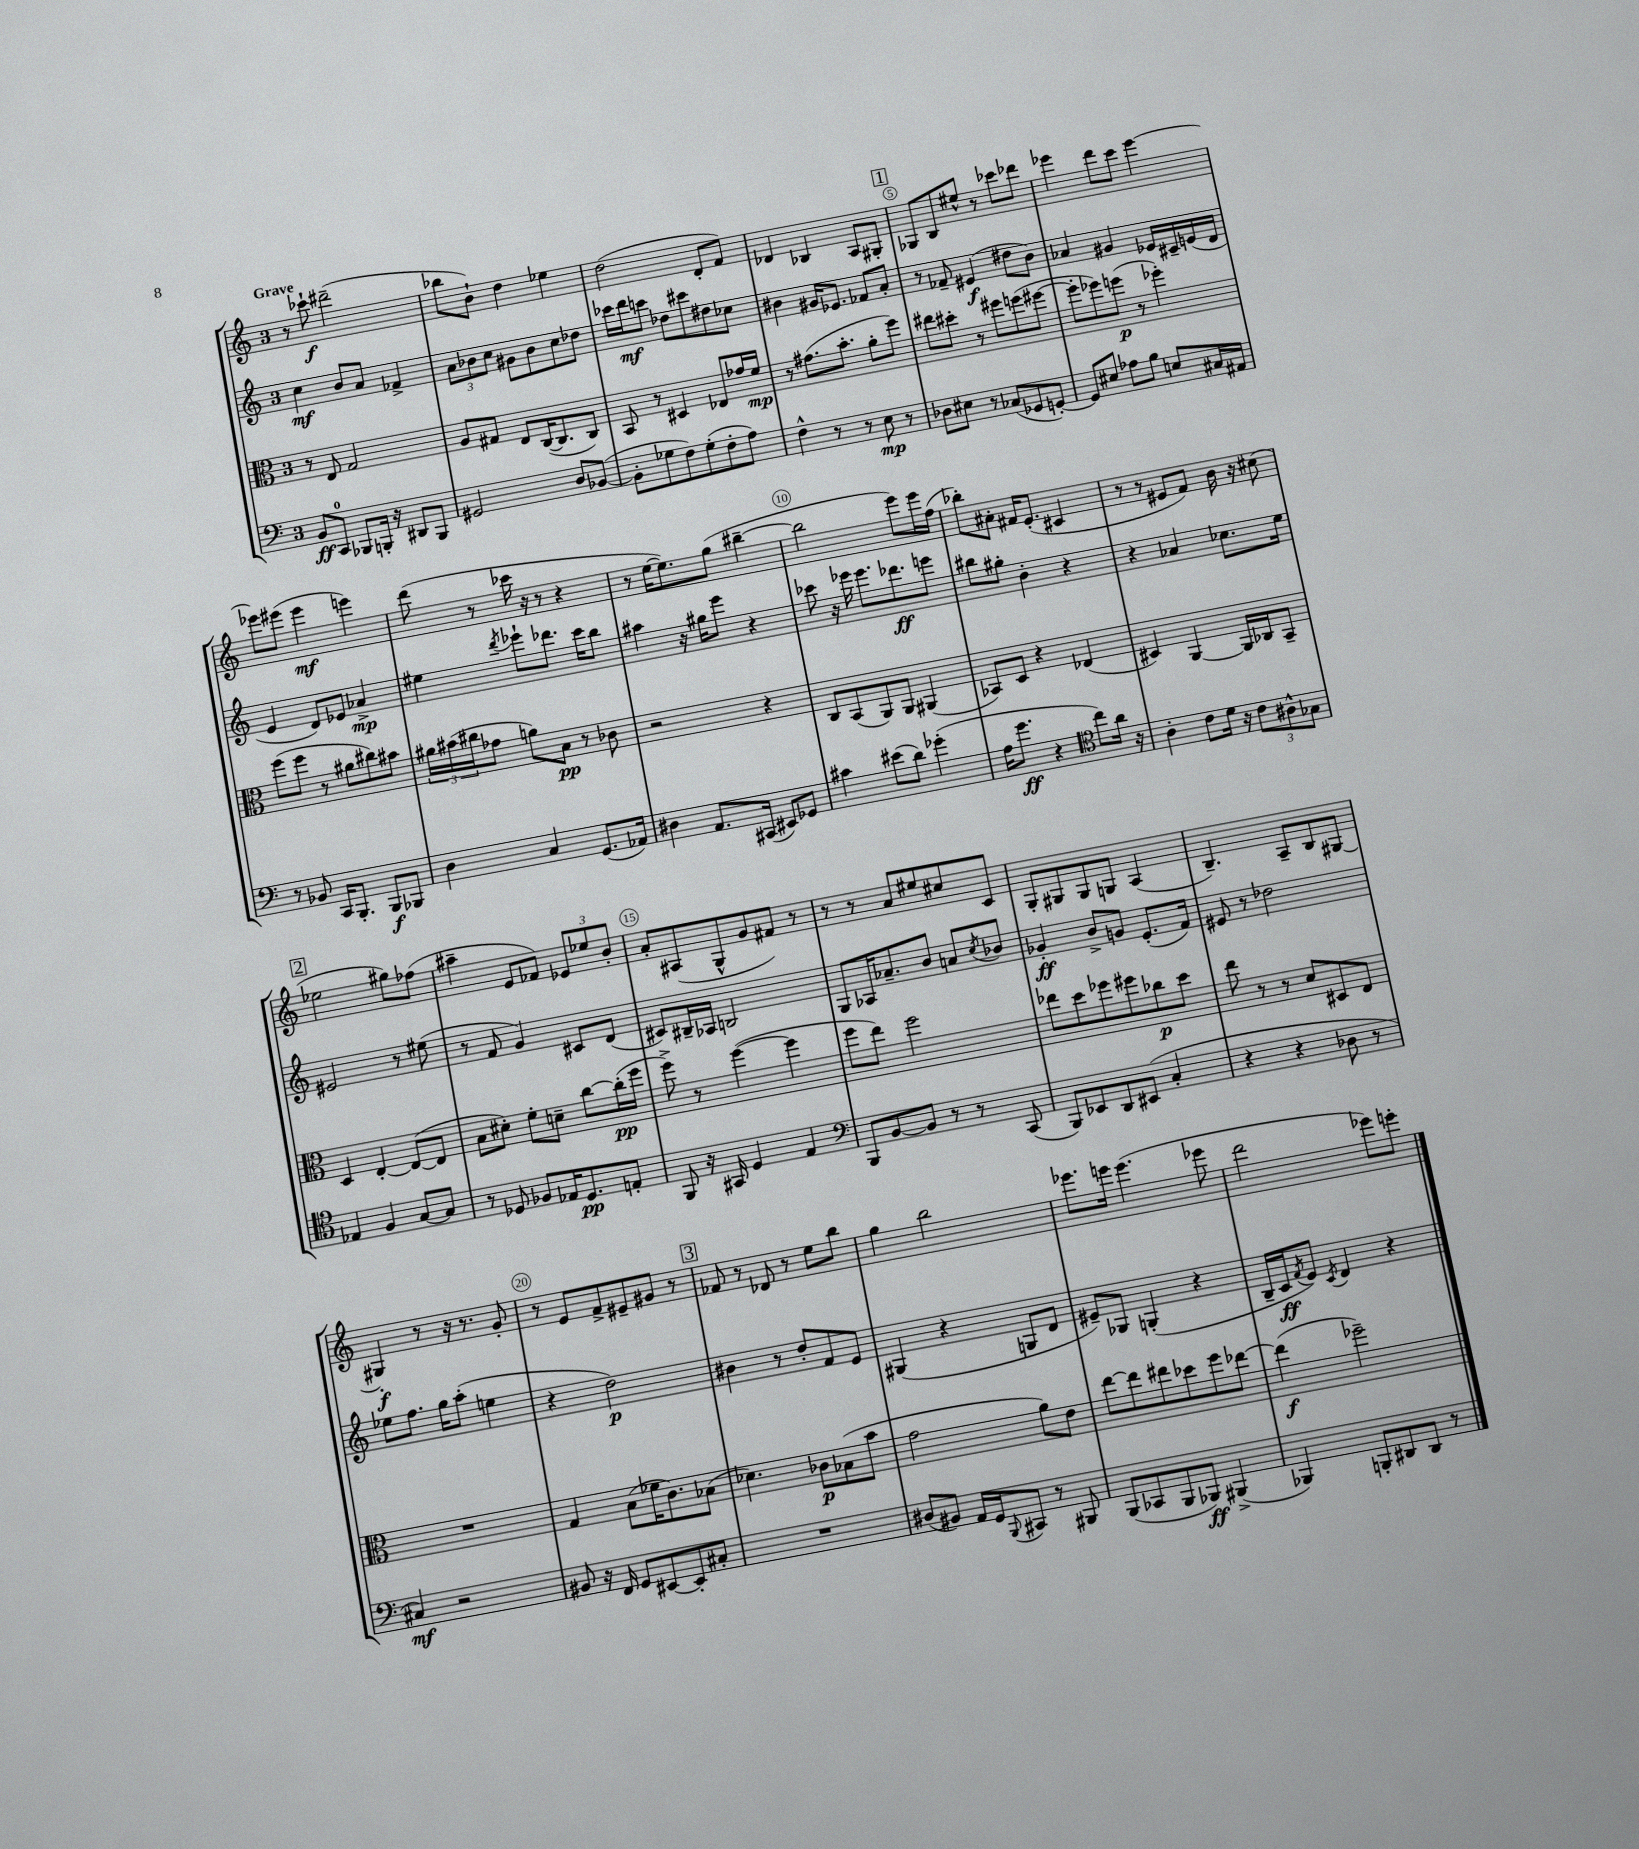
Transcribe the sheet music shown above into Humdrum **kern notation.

**kern	**dynam	**kern	**dynam	**kern	**dynam	**kern	**dynam
*part4	*part4	*part3	*part3	*part2	*part2	*part1	*part1
*staff4	*staff4	*staff3	*staff3	*staff2	*staff2	*staff1	*staff1
*clefF4	*	*clefC3	*	*clefG2	*	*clefG2	*
*k[]	*	*k[]	*	*k[]	*	*k[]	*
*M3/4	*	*M3/4	*	*M3/4	*	*M3/4	*
=1	=1	=1	=1	=1	=1	=1	=1
!	!	!	!	!	!	!LO:TX:a:B:t=Grave	!
8BB/L	ff	8r	.	4cc\	mf	8r	.
8CC/J	.	8E/	.	.	.	8ccc-X`\	f
8BBB-X/L	.	2G/	.	8b/L	.	(2ddd#X~\	.
16BBBn'/Jk	.	.	.	8a/J	.	.	.
16r	.	.	.	.	.	.	.
8DD#X/L	.	.	.	4f-X^/	.	.	.
8BBB/J	.	.	.	.	.	.	.
=2	=2	=2	=2	=2	=2	=2	=2
2GG#X/	.	8A/L	.	12a\L	.	8bb-X\L	.
.	.	.	.	12b-X\	.	.	.
.	.	8G#X/J	.	.	.	8b`\J)	.
.	.	.	.	12cc\J	.	.	.
.	.	8E/L	.	8g#X\L	.	4dd\	.
.	.	([16C/K	.	8b-\	.	.	.
.	.	8.C/]	.	.	.	.	.
8D/L	.	.	.	8cc\	.	4ee-X\	.
([8BB-X/J	.	8C/J)	.	8dd-X\J	.	.	.
=3	=3	=3	=3	=3	=3	=3	=3
8BB-'\L]	.	8BB/	.	16ccc-X\LL	.	(2dd\	.
.	.	.	.	16ddd\J	mf	.	.
8G-X\	.	8r	.	8cccn\J	.	.	.
8F\)	.	4D#X/	.	8dd-X\L	.	.	.
(8G-'\	.	.	.	8ccc#X\	.	.	.
8F'\	.	8E-X/L	.	8dd#X\	.	8d'/L	.
8A\J)	.	16g-X/L	.	8cc-X\J	.	8f/J)	.
.	.	16f/JJ	mp	.	.	.	.
=4	=4	=4	=4	=4	=4	=4	=4
4F^^\	.	8r	.	4b#X\	.	4d-X/	.
.	.	(8.g#X\L	.	.	.	.	.
8r	.	.	.	16g#X/KL	.	4B-X/	.
.	.	8.b'\J	.	8.e-X/J	.	.	.
8r	.	.	.	.	.	.	.
8E\	mp	8a'\L	.	8f-X/L	.	8A/L	.
8r	.	8ff\J)	.	8a'/J	.	8G#X'/J	.
!!LO:REH:place=s1:t=1
=5	=5	=5	=5	=5	=5	=5	=5
8D-X\L	.	8ee#X\L	.	8r	.	8G-X/L	.
8E#X\J	.	8dd#X'\J	.	8f-X~/	.	8B/	.
8r	.	8r	.	(4e#X/	f	8ee#X^^/J	.
(8C-X/L	.	8ff#X\L	.	.	.	8r	.
8GG-X/	.	(8ffn\	.	8dd#X\L	.	8ccc-X\L	.
[8GGn'/J)	.	[8ff#X\J	.	8b\J)	.	8ddd-X\J	.
=6	=6	=6	=6	=6	=6	=6	=6
8GG/L]	.	8ff#'\L]	.	4a-X/	.	4eee-X\	.
8E#X/J	.	8ff-X\)	.	.	.	.	.
8A-X\L	.	(8ffn\J	p	4g#X/	.	8ddd\L	.
8B\J	.	8r	.	.	.	8ccc\J	.
8En/L	.	4ff-X'\)	.	16e-X/LL	.	[4eee-\	.
.	.	.	.	16c#X~/	.	.	.
16C#X/L	.	.	.	(16en/	.	.	.
16AA#X/JJ	.	.	.	16d/JJ	.	.	.
!!LO:LB:g=z
=7	=7	=7	=7	=7	=7	=7	=7
8r	.	(8ff\L	.	4e/	.	8eee-X\L]	.
8BB-X/	.	8ff\J	.	.	.	(8eee#X\J	.
16CC/KL	.	8r	.	8d/L)	.	4eee#\	mf
8.BBB'/J	.	.	.	.	.	.	.
.	.	8a#X\L	.	8e-X/J	.	.	.
8BBB/L	f	8cc#X\)	.	4a-X^/	mp	4eeen\)	.
8BBB-X/J	.	8b#X\J	.	.	.	.	.
=8	=8	=8	=8	=8	=8	=8	=8
4D\	.	24a#X\LL	.	4ee#X\	.	(8ddd\	.
.	.	(24b#X\	.	.	.	.	.
.	.	24cc#X\J	.	.	.	.	.
.	.	8g-X\J	.	.	.	8r	.
.	.	.	.	8qddd/	.	.	.
4C/	.	8an\L)	.	8eee-X`\L	.	16ccc-X\	.
.	.	.	.	.	.	16r	.
.	.	8B\J	pp	8.ddd-X\J	.	8r	.
(8.GG/L	.	8r	.	.	.	4r	.
.	.	.	.	16ccc\KL	.	.	.
.	.	8c-X\	.	8bb\J	.	.	.
16AA-X/Jk)	.	.	.	.	.	.	.
=9	=9	=9	=9	=9	=9	=9	=9
4D#X\	.	2r	.	4aa#X\	.	8r	.
.	.	.	.	.	.	[16ee\KL	.
.	.	.	.	.	.	8.ee\])	.
8.AA/L	.	.	.	16r	.	.	.
.	.	.	.	16gg#X\KL	.	.	.
.	.	.	.	8eee\J	.	(8gg\J	.
(16CC#X/Jk	.	.	.	.	.	.	.
8EE#X/L)	.	4r	.	4r	.	[4bb#X~\	.
8GG-X/J	.	.	.	.	.	.	.
=10	=10	=10	=10	=10	=10	=10	=10
4c#X\	.	8C/L	.	8ccc-X\	.	2bb#\]	.
.	.	(8BB/	.	16r	.	.	.
.	.	.	.	16eee-X\	.	.	.
(8e#X\L	.	8AA/)	.	8.eee-\L	.	.	.
8d\J)	.	8AA/J	.	.	.	.	.
.	.	.	.	8.ddd-X\	ff	.	.
(4g-X'\	.	(4AA#X/	.	.	.	8eee\L)	.
.	.	.	.	8eeen\J	.	16eee\L	.
.	.	.	.	.	.	(16ff\JJ	.
=11	=11	=11	=11	=11	=11	=11	=11
16A\KL	.	8BB-X/L)	.	8bb#X\L	.	8bb-X'\L)	.
8.g\J	ff	.	.	.	.	.	.
.	.	8D/J	.	8gg#X'\J	.	8a#X'\J	.
4r	.	4r	.	4b'\	.	16f#X/KL	.
.	.	.	.	.	.	(8.e'/J	.
*clefC4	*	*	*	*	*	*	*
8cc\L)	.	(4E-X/	.	4r	.	4c#X/	.
16a\Jk	.	.	.	.	.	.	.
16r	.	.	.	.	.	.	.
=12	=12	=12	=12	=12	=12	=12	=12
4A'\	.	4D#X/)	.	4r	.	8r	.
.	.	.	.	.	.	8r	.
8c\L	.	[4AA/	.	4a-X/	.	8e#X/L	.
16d\Jk	.	.	.	.	.	8f/J)	.
16r	.	.	.	.	.	.	.
12c\L	.	16AA/LL]	.	8.cc-X\L	.	16b\	.
.	.	16C-X/J	.	.	.	16r	.
12A#X^^\	.	.	.	.	.	.	.
.	.	8BB~/J	.	.	.	(8cc#X\	.
12G-X\J	.	.	.	.	.	.	.
.	.	.	.	16ee\Jk	.	.	.
!!LO:LB:g=z
!!LO:REH:place=s1:t=2
=13	=13	=13	=13	=13	=13	=13	=13
4E-X/	.	4D/	.	2e#X/	.	2ee-X\	.
4F/	.	[4E'/	.	.	.	.	.
[8G/L	.	(8E/L_	.	8r	.	8gg#X\L)	.
8G/J]	.	8E/J]	.	(8ee#X\	.	(8ff-X\J	.
=14	=14	=14	=14	=14	=14	=14	=14
8r	.	8B\L	.	8r	.	4aa#X~\	.
8D-X/	.	8d#X'\J)	.	8f/	.	.	.
8F-X/L	.	8f'\L	.	4g/)	.	8e/L	.
16E-X/K	.	8dn~\J	.	.	.	8f-X/J)	.
8.D-/	pp	.	.	.	.	.	.
.	.	[8cc\L	.	8c#X/L	.	12e-X/L	.
.	.	.	.	.	.	12ee-X/	.
8En'/J	.	(16cc'\L]	pp	(8d/J	.	.	.
.	.	.	.	.	.	12b'/J	.
.	.	16ff\JJ	.	.	.	.	.
=15	=15	=15	=15	=15	=15	=15	=15
8FF/	.	8ff^\)	.	8c#X/L)	.	8a'/L	.
16r	.	8r	.	16B#X~/L	.	(8A#X/	.
16GG#X/	.	.	.	16A-X/JJ	.	.	.
4D/	.	([4ff\	.	2Bn/	.	8G^^/	.
.	.	.	.	.	.	8g/	.
4E/	.	4ff\]	.	.	.	8f#X/J)	.
.	.	.	.	.	.	8r	.
=16	=16	=16	=16	=16	=16	=16	=16
*clefF4	*	*	*	*	*	*	*
8BBB/L	.	8ff\L	.	8G/L	.	8r	.
[8BB/	.	8ee\J)	.	16A-X/K	.	8r	.
.	.	.	.	8.a-X~/	.	.	.
8BB/J]	.	2ff\	.	.	.	8a/L	.
8r	.	.	.	8b/J	.	8ee#X/	.
8r	.	.	.	8an/L	.	8cc#X/	.
.	.	.	.	8qcc/	.	.	.
(8CC/	.	.	.	8b-X/J	.	8c/J	.
=17	=17	=17	=17	=17	=17	=17	=17
8BBB/L)	.	8ee-X\L	.	4g-X'/	ff	8G'/L	.
8EE-X/	.	8dd\	.	.	.	8G#X/	.
8DD/	.	8ff-X\	.	8b^/L	.	8G#/	.
(8EE#X/J	.	8ff#X\	.	8gn/J	.	8Gn/J	.
4C'/	.	8cc-X\	p	(8.e'/L	.	(4A/	.
.	.	8dd\J	.	.	.	.	.
.	.	.	.	16f/Jk)	.	.	.
=18	=18	=18	=18	=18	=18	=18	=18
4r	.	8ee\	.	8e#X/	.	4.B~/)	.
.	.	8r	.	8r	.	.	.
4r	.	8r	.	2dd-X\	.	.	.
.	.	8d/L	.	.	.	8A~/L	.
8D-X\	.	8D#X/	.	.	.	8B/	.
8r	.	8E/J	.	.	.	[8G#X/J	.
!!LO:LB:g=z
=19	=19	=19	=19	=19	=19	=19	=19
4C#X/)	mf	2.r	.	8ee-X\L	.	4G#X'/]	f
.	.	.	.	8.ff\J	.	.	.
2r	.	.	.	.	.	8r	.
.	.	.	.	16gg\KL	.	.	.
.	.	.	.	(8aa'\J	.	16r	.
.	.	.	.	.	.	8.r	.
.	.	.	.	4een\	.	.	.
.	.	.	.	.	.	8g'/	.
=20	=20	=20	=20	=20	=20	=20	=20
8BB#X/	.	4G/	.	4r	.	8r	.
16r	.	.	.	.	.	8e/L	.
16FF/	.	.	.	.	.	.	.
8GG/L	.	(8B\L	.	2dd\)	p	8f^/	.
[8EE#X/	.	16f-X\K	.	.	.	8e#X~/	.
.	.	8.c\)	.	.	.	.	.
8EE#'/]	.	.	.	.	.	8g#X/J	.
8C#X'/J	.	(8B-X\J	.	.	.	8r	.
!!LO:REH:place=s1:t=3
=21	=21	=21	=21	=21	=21	=21	=21
2.r	.	4.d-X\)	.	4b#X\	.	8f-X/	.
.	.	.	.	.	.	8r	.
.	.	.	.	8r	.	8d-X/	.
.	.	8c-X\L	p	8dd'/L	.	8r	.
.	.	(8B-X\	.	8f/	.	8ee\L	.
.	.	8b\J	.	8e/J	.	8bb\J	.
=22	=22	=22	=22	=22	=22	=22	=22
(8D#X/L	.	2g\	.	(4G#X/	.	4gg\	.
8BB#X/J)	.	.	.	.	.	.	.
16AA/LL	.	.	.	4r	.	2bb\	.
16GG/J	.	.	.	.	.	.	.
8qqBBB/	.	.	.	.	.	.	.
8CC#X/J	.	.	.	.	.	.	.
8r	.	8a\L)	.	8Gn/L	.	.	.
8BBB#X/	.	8e\J	.	8d/J	.	.	.
=23	=23	=23	=23	=23	=23	=23	=23
(8BBB/L	.	[8ee\L	.	8e#X~/L)	.	8.eee-X\L	.
8CC-X/	.	8ee\]	.	8G-X/J	.	.	.
.	.	.	.	.	.	16eeen\Jk	.
8BBB/	.	8ee#X\	.	(4Gn'/	.	(4.eee\	.
8BBB-X/J)	ff	8dd-X\	.	.	.	.	.
(4BBB#X^/	.	8ff\	.	4r	.	.	.
.	.	[8ee-X\J	.	.	.	8eee-X\	.
=24	=24	=24	=24	=24	=24	=24	=24
4BBB-X/)	.	(4ee-\]	f	16B~/LL	.	2ddd\	.
.	.	.	.	16c/J	ff	.	.
.	.	.	.	8qf/	.	.	.
.	.	.	.	8e/J)	.	.	.
.	.	.	.	8qc/	.	.	.
8BBBn'/L	.	2ff-X~\)	.	4d/	.	.	.
8DD#X/	.	.	.	.	.	.	.
8DD#/J	.	.	.	4r	.	8eee-X\L)	.
8r	.	.	.	.	.	8eeen'\J	.
==	==	==	==	==	==	==	==
*-	*-	*-	*-	*-	*-	*-	*-
